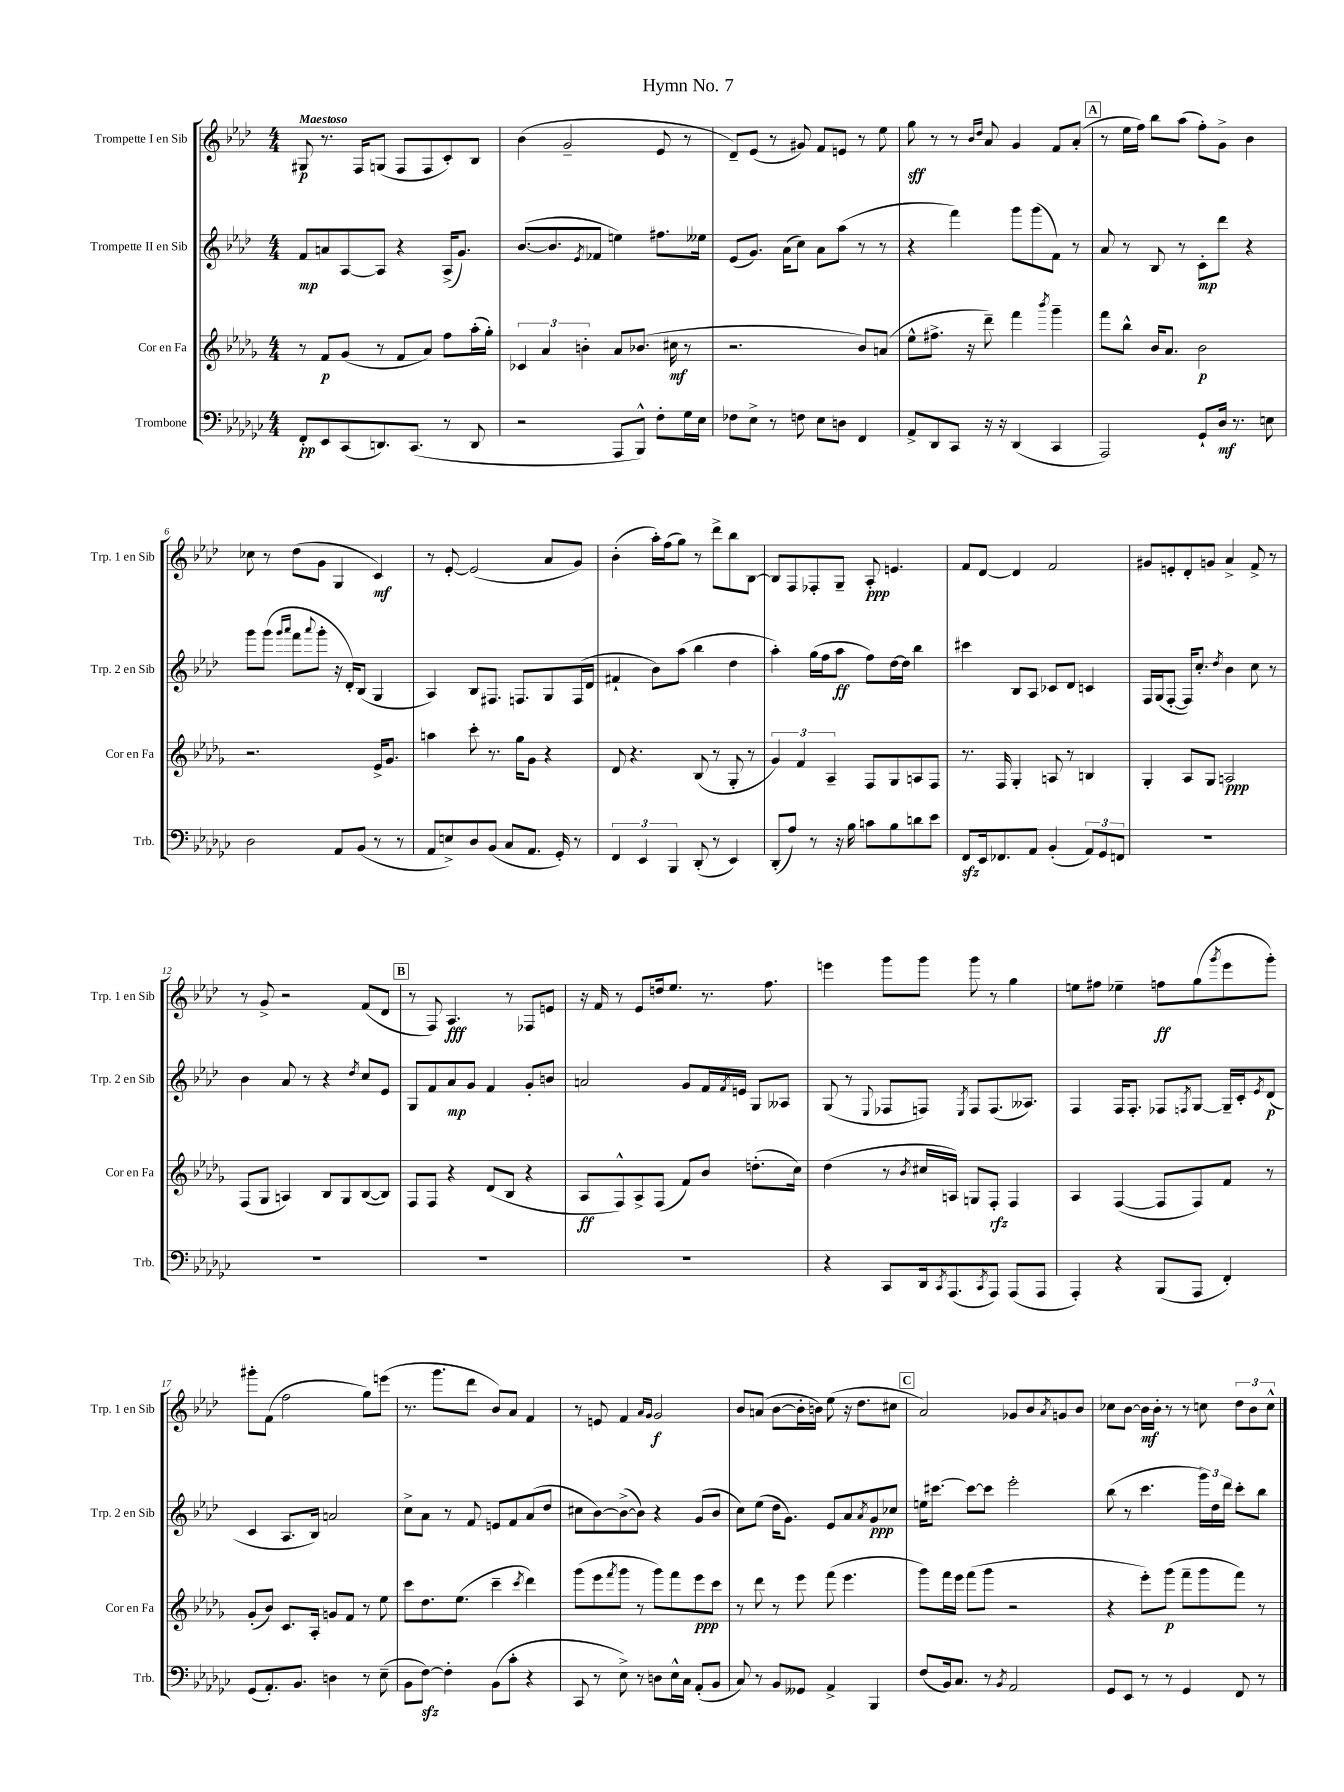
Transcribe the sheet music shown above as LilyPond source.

\header { title = "Hymn No. 7" }
<<
\new StaffGroup <<
\new Staff = "s0" \with { instrumentName = "Trompette I en Sib" shortInstrumentName = "Trp. 1 en Sib" } {
    \clef treble \key aes \major \numericTimeSignature \time 4/4 \tempo "Maestoso"
    gis8\p r8. f16 g8( f8 f8 c'8-.) bes8 |
    bes'4( g'2-- ees'8 r8 |
    des'8--) ees'8( r8 gis'8) f'8 e'8 r8 ees''8 |
    g''8\sff r8 r8 \grace { bes'16 des''16 } aes'8 g'4 f'8 aes'8-.( |
    \mark \markup { \box "A" } r8 ees''16 f''16) bes''8 aes''8( f''8-.) g'8-> bes'4 |
    ces''8 r8 des''8( g'8 g4 c'4\mf) |
    r8 ees'8~-. ees'2( aes'8 g'8) |
    bes'4-.( aes''16-.) f''16( g''8) r8 des'''8-> bes''8 bes8~ |
    bes8 f8 fes8-. g8-- aes8-.\ppp e'4. |
    f'8 des'8~ des'4 f'2 |
    gis'8 e'8-. des'8-. g'8 aes'4-> f'8-> r8 |
    r8 g'8-> r2 f'8( des'8 |
    \mark \markup { \box "B" } r8 f8) aes4.\fff r8 fes8 e'8 |
    r16 f'16 r8 ees'8 d''16 ees''8. r8. f''8. |
    e'''4 g'''8 g'''8 g'''8 r8 g''4 |
    e''8 fis''8 ees''4-- f''8\ff g''8( \acciaccatura { g'''8 } ees'''8 g'''8-.) |
    gis'''8-. f'8( f''2 g''8) e'''8( |
    r8. g'''8. des'''8 bes'8) aes'8 f'4 |
    r8 e'8 f'4 \grace { aes'16 g'16 } g'2\f |
    bes'8 a'8( bes'8~ bes'16-. b'16) ees''8( r16 des''8. cis''8 |
    \mark \markup { \box "C" } aes'2) ges'8 bes'8 \acciaccatura { aes'8 } g'8 bes'8 |
    ces''8 bes'8~ bes'16\mf bes'16-. r8 r8 c''8 \tuplet 3/2 { des''8 bes'8 c''8-^ } \bar "|." |
}
\new Staff = "s1" \with { instrumentName = "Trompette II en Sib" shortInstrumentName = "Trp. 2 en Sib" } {
    \clef treble \key aes \major \numericTimeSignature \time 4/4
    f'8\mp a'8 aes8~ aes8 r4 aes16->( g'8.) |
    bes'8.~( bes'8. \acciaccatura { ees'8 } fes'8 e''4) fis''8. eeses''16 |
    ees'8( g'8.) aes'16( c''8) aes'8 aes''8( r8 r8 |
    r4 f'''4) g'''8 g'''8( f'8) r8 |
    \mark \markup { \box "A" } aes'8 r8 bes8 r8 c'8-.\mp des'''8 r4 |
    g'''8 g'''8( \grace { g'''16 aes'''16 } f'''8 \appoggiatura { aes'''8 } g'''8-. r16 des'16-.) bes8( g4 |
    aes4) bes8 fis8. f8. g8 f16( des'16 |
    fis'4-! bes'8) aes''8( bes''4 des''4 |
    aes''4-.) g''16( f''16 aes''8\ff f''8) des''16~ des''16 bes''4 |
    cis'''4 bes8 aes8 ces'8 des'8 c'4 |
    f16 g16( f8~-. f16) c''8.-. \acciaccatura { des''8 } bes'4 c''8 r8 |
    bes'4 aes'8 r8 r4 \acciaccatura { des''8 } c''8 ees'8 |
    \mark \markup { \box "B" } g8 f'8 aes'8\mp g'8 f'4 g'8-. b'8 |
    a'2 g'8 f'16 \acciaccatura { f'8 } e'16 g8 aeses8 |
    g8( r8 \appoggiatura { ees8 } fes8 f8) \acciaccatura { ees8 } f8 f8.( aeses8.) |
    f4 f16 f8.-. fes8 \acciaccatura { f8 } g8~ g16-- c'16-. \acciaccatura { ees'8 } des'8\p( |
    c'4 aes8. bes16) a'2 |
    c''8-> aes'8 r8 f'8 e'8 f'8 aes'8( des''8 |
    cis''8 bes'8~) bes'8~->( bes'8) r4 g'8( bes'8 |
    c''8) ees''8( des''16 g'8.) ees'8 aes'8 \acciaccatura { aes'8 } g'8\ppp ces''8 |
    \mark \markup { \box "C" } e''16 cis'''8.~ cis'''8~ cis'''8 ees'''2-. |
    bes''8( r8 c'''4. \tuplet 3/2 { g'''16) des''16 des'''16 } c'''8-. bes''8 \bar "|." |
}
\new Staff = "s2" \with { instrumentName = "Cor en Fa" shortInstrumentName = "Cor en Fa" } {
    \clef treble \key des \major \numericTimeSignature \time 4/4
    r8 f'8\p ges'8( r8 f'8 aes'8) f''8 aes''16-.( ges''16-.) |
    \tuplet 3/2 { ces'4 aes'4 b'4-. } aes'8 bes'8.( cis''16\mf r8 |
    r2. bes'8) a'8( |
    ees''8-^ fis''8.-> r16 des'''8--) f'''4 \acciaccatura { bes'''8 } ges'''4-- |
    \mark \markup { \box "A" } f'''8 bes''8-^ bes'16 aes'8. bes'2\p |
    r2. ees'16-> ges'8. |
    a''4 c'''8-. r8. ges''16 ges'8 r4 |
    des'8 r4. bes8( r8 ges8-. r8 |
    \tuplet 3/2 { ges'4) f'4 aes4-- } f8 ges8 a8 f8 |
    r8. f16 ges4-. a8 r8 b4 |
    ges4-. aes8 ges8 a2\ppp |
    f8( ges8 a4) bes8 ges8 bes8~( bes8) |
    \mark \markup { \box "B" } f8 f8 r4 des'8( bes8 r4 |
    aes8\ff f8-^) aes8-> f8( f'8) bes'8 d''8.-.( c''16) |
    des''4( r8 \acciaccatura { bes'8 } cis''16 a16) g8 f8-.\rfz f4 |
    aes4 f4~( f8 f8) f'8 r8 |
    ges'8-.( bes'8) c'8. aes16-. g'8 f'8 r8 ees''8 |
    c'''8 des''8. ees''8.( c'''4-- \acciaccatura { c'''8 } des'''4) |
    ges'''8( ees'''8 \acciaccatura { f'''8 } ges'''8 r8 ges'''8) f'''8 ees'''8\ppp c'''8 |
    r8 des'''8 r8 ees'''8 f'''8( ees'''4. |
    \mark \markup { \box "C" } ges'''8) f'''16 ees'''16 f'''8( ges'''8 r2 |
    r4 ees'''8-.) ges'''8\p( f'''8-- ges'''8 f'''8) r8 \bar "|." |
}
\new Staff = "s3" \with { instrumentName = "Trombone" shortInstrumentName = "Trb." } {
    \clef bass \key ges \major \numericTimeSignature \time 4/4
    f,8-.\pp ees,8 ces,8( d,8.) ces,8.( r8 d,8 |
    r2 aes,,8 bes,,8-^) f8-. ges16 ees16 |
    fes8 ees8-> r8 f8 ees8 d8 f,4 |
    aes,8-> des,8 ces,8 r16 r16 des,4( ces,4 |
    \mark \markup { \box "A" } aes,,2) ges,8-! des16\mf r8. e8 |
    des2 aes,8 bes,8( r8 r8 |
    aes,8 e8->) des8 bes,8( ces8 aes,8. ges,16-.) r8 |
    \tuplet 3/2 { f,4 ees,4 bes,,4 } des,8-.( r8 ees,4) |
    des,8-.( aes8) r8 r16 bes16 c'8 bes8 d'8 ees'8 |
    f,8\sfz ees,16 fes,8. aes,8 bes,4-.( \tuplet 3/2 { aes,8) ges,8 f,8 } |
    R1 |
    R1 |
    \mark \markup { \box "B" } R1 |
    R1 |
    r4 ces,8 des,16 \acciaccatura { ces,8 } aes,,8.( \acciaccatura { ces,8 } aes,,8) aes,,8( aes,,8 |
    aes,,4-.) r4 bes,,8( aes,,8 f,4-.) |
    ges,8( aes,8.-.) bes,8. d4 r8 ees8--( |
    bes,8 f8~\sfz) f4-. bes,8( ces'8-. r4 |
    ces,8 r8 ees8->) r8 d8 ees16-^ ces16 aes,8-.( bes,8 |
    ces8) r8 bes,8 geses,8 aes,4-> bes,,4 |
    \mark \markup { \box "C" } f8( bes,16) ces8. r8 \acciaccatura { bes,8 } aes,2 |
    ges,8 ees,8 r8 r8 ges,4 f,8 r8 \bar "|." |
}
>>
>>
